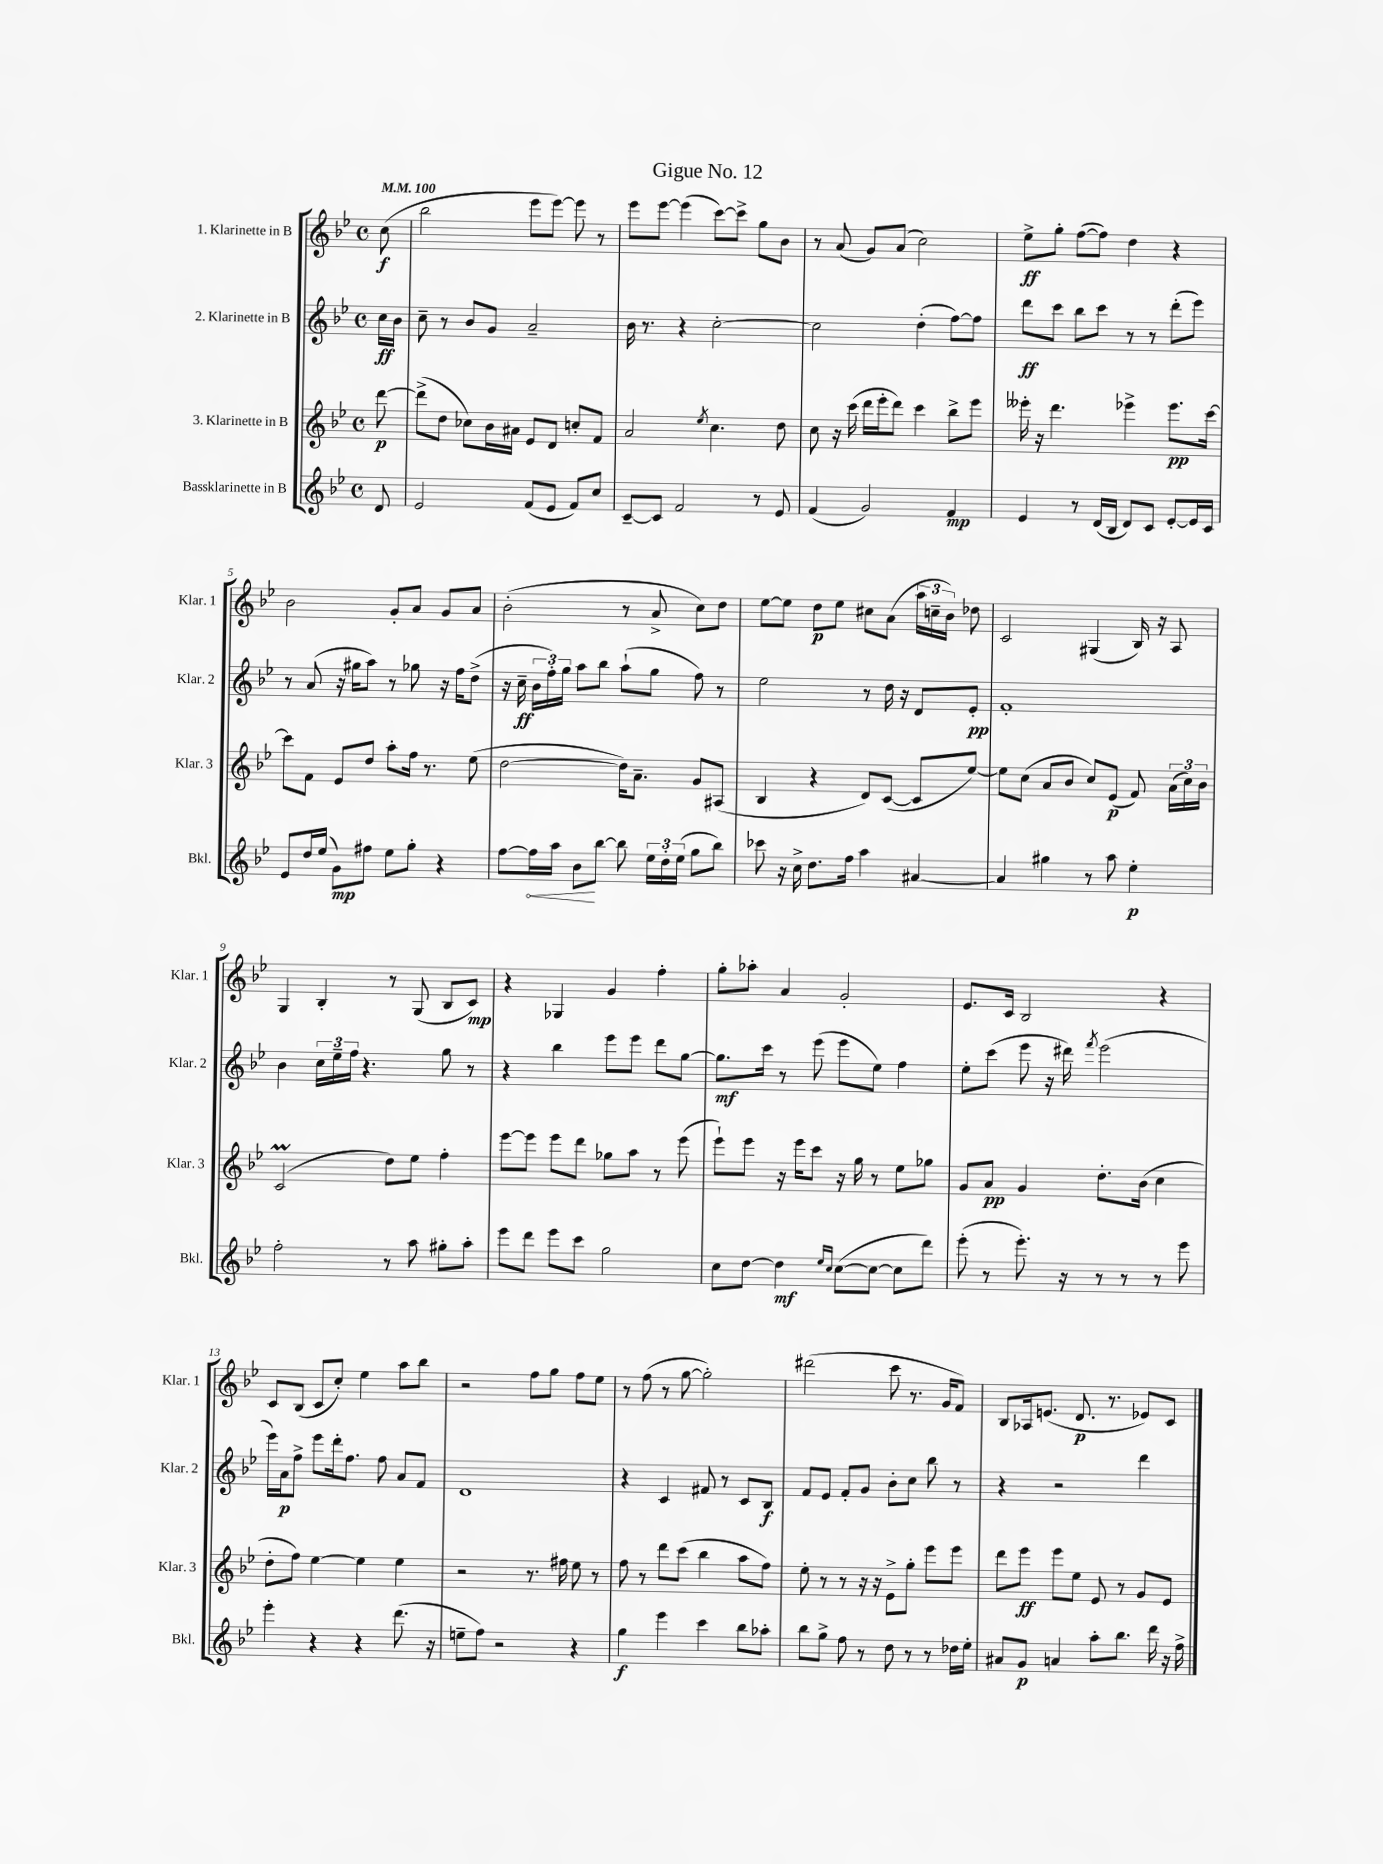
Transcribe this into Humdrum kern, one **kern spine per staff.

**kern	**dynam	**kern	**dynam	**kern	**dynam	**kern	**dynam
*part4	*part4	*part3	*part3	*part2	*part2	*part1	*part1
*staff4	*staff4	*staff3	*staff3	*staff2	*staff2	*staff1	*staff1
*I"Bassklarinette in B	*	*I"3. Klarinette in B	*	*I"2. Klarinette in B	*	*I"1. Klarinette in B	*
*I'Bkl.	*	*I'Klar. 3	*	*I'Klar. 2	*	*I'Klar. 1	*
*clefG2	*	*clefG2	*	*clefG2	*	*clefG2	*
*k[b-e-]	*	*k[b-e-]	*	*k[b-e-]	*	*k[b-e-]	*
*M4/4	*	*M4/4	*	*M4/4	*	*M4/4	*
*met(c)	*	*met(c)	*	*met(c)	*	*met(c)	*
*MM100	*	*MM100	*	*MM100	*	*MM100	*
=	=	=	=	=	=	=	=
8d/	.	[8ddd\	p	16cc\LL	ff	(8cc\	f
.	.	.	.	16b-\JJ	.	.	.
=1	=1	=1	=1	=1	=1	=1	=1
2e-/	.	(8ddd^\L]	.	8cc~\	.	2bb-\	.
.	.	8dd\J	.	8r	.	.	.
.	.	8cc-X\L)	.	8b-/L	.	.	.
.	.	16b-\L	.	8g/J	.	.	.
.	.	16a#X\JJ	.	.	.	.	.
(8f/L	.	8e-/L	.	2a~/	.	8eee-\L	.
8e-/J	.	8d/J	.	.	.	[8eee-\J)	.
8f/L)	.	8ccn'/L	.	.	.	8eee-\]	.
8cc/J	.	8f/J	.	.	.	8r	.
=2	=2	=2	=2	=2	=2	=2	=2
[8c~/L	.	2a/	.	16b-\	.	8eee-\L	.
.	.	.	.	8.r	.	.	.
8c/J]	.	.	.	.	.	[8eee-\J	.
2f/	.	.	.	4r	.	(4eee-\]	.
.	.	8qee-/	.	.	.	.	.
.	.	4.cc\	.	[2cc'\	.	[8ccc\L)	.
.	.	.	.	.	.	8ccc^\J]	.
8r	.	.	.	.	.	8gg\L	.
8e-/	.	8dd\	.	.	.	8b-\J	.
=3	=3	=3	=3	=3	=3	=3	=3
(4f/	.	8cc\	.	2cc\]	.	8r	.
.	.	16r	.	.	.	(8a/	.
.	.	(16ccc\	.	.	.	.	.
2g/)	.	16ddd\LL	.	.	.	8g/L)	.
.	.	16eee-'\J	.	.	.	.	.
.	.	8ddd\J)	.	.	.	(8a/J	.
.	.	4ccc\	.	(4dd'\	.	2cc\)	.
4f/	mp	8bb-^\L	.	[8ff\L)	.	.	.
.	.	8eee-\J	.	8ff\J]	.	.	.
=4	=4	=4	=4	=4	=4	=4	=4
4e-/	.	16eee--X'\	.	8ddd\L	ff	8ee-^\L	ff
.	.	16r	.	.	.	.	.
.	.	4.ddd\	.	8ccc\J	.	8gg'\J	.
8r	.	.	.	8bb-\L	.	([8ff\L	.
(16d/LL	.	.	.	8ccc\J	.	8ff\J])	.
16B-/JJ	.	.	.	.	.	.	.
8d/L)	.	4eee-X^\	.	8r	.	4dd\	.
8c/J	.	.	.	8r	.	.	.
[8e-'/L	.	8.eee-\L	pp	(8ddd'\L	.	4r	.
16e-/L]	.	.	.	8eee-\J)	.	.	.
16c/JJ	.	[16ccc\Jk	.	.	.	.	.
!!LO:LB:g=z
=5	=5	=5	=5	=5	=5	=5	=5
8e-/L	.	8ccc\L]	.	8r	.	2b-\	.
16dd/L	.	8f\J	.	(8a/	.	.	.
(16ee-/JJ	.	.	.	.	.	.	.
8g\L)	mp	8e-/L	.	16r	.	.	.
.	.	.	.	16gg#X\KL	.	.	.
8ff#X\J	.	8dd/J	.	8aa\J)	.	.	.
8ee-\L	.	8aa'\L	.	8r	.	8g'/L	.
8gg'\J	.	16ff\Jk	.	8gg-X\	.	8a/J	.
.	.	8.r	.	.	.	.	.
4r	.	.	.	16r	.	8g/L	.
.	.	.	.	16ff\KL	.	.	.
.	.	(8ee-\	.	(8dd^\J	.	8a/J	.
=6	=6	=6	=6	=6	=6	=6	=6
[8ff\L	.	[2dd\	.	16r	.	(2b-'\	.
.	.	.	.	16cc~\	ff	.	.
!	!LO:HP:b	!	!	!	!	!	!
16ff\L]	<	.	.	24b-\LL	.	.	.
.	.	.	.	24ff'\)	.	.	.
16aa\JJ	.	.	.	.	.	.	.
.	.	.	.	24gg\JJ	.	.	.
8b-\L	.	.	.	8aa\L	.	.	.
[8bb-\J	[	.	.	8bb-\J	.	.	.
8bb-\]	.	16dd\KL])	.	(8aa`\L	.	8r	.
.	.	8.a~\J	.	.	.	.	.
24ee-\LL	.	.	.	8gg\J	.	8a^/	.
24dd'\	.	.	.	.	.	.	.
(24ee-\JJ	.	.	.	.	.	.	.
8gg\L	.	8g/L	.	8ff\)	.	8cc\L)	.
8bb-\J)	.	(8A#X/J	.	8r	.	8dd\J	.
=7	=7	=7	=7	=7	=7	=7	=7
8ccc-X\	.	4B-/	.	2ee-\	.	[8ee-\L	.
16r	.	.	.	.	.	8ee-\J]	.
16cc^\	.	.	.	.	.	.	.
8.dd\L	.	4r	.	.	.	8dd\L	p
.	.	.	.	.	.	8ee-\J	.
16ff\Jk	.	.	.	.	.	.	.
4aa\	.	8d/L)	.	8r	.	8cc#X\L	.
.	.	([8c/J	.	16dd\	.	(8a\J	.
.	.	.	.	16r	.	.	.
[4a#X/	.	8c/L]	.	8d/L	.	24aa\LL	.
.	.	.	.	.	.	24ccn~\	.
.	.	.	.	.	.	24b-\JJ)	.
.	.	[8ee-/J)	.	8e-'/J	pp	8dd-X\	.
=8	=8	=8	=8	=8	=8	=8	=8
4a#/]	.	8ee-\L]	.	1f'	.	2c/	.
.	.	(8cc\J	.	.	.	.	.
4gg#X\	.	8a/L	.	.	.	.	.
.	.	8b-/J	.	.	.	.	.
8r	.	8cc/L)	.	.	.	(4G#X/	.
8aa\	.	(8e-/J	p	.	.	.	.
4ee-'\	p	8f/)	.	.	.	16B-/)	.
.	.	.	.	.	.	16r	.
.	.	(24a\LL	.	.	.	8A/	.
.	.	24cc\)	.	.	.	.	.
.	.	24b-\JJ	.	.	.	.	.
!!LO:LB:g=z
=9	=9	=9	=9	=9	=9	=9	=9
2ff'\	.	(2cM/	.	4b-\	.	4G/	.
.	.	.	.	24cc\LL	.	4B-'/	.
.	.	.	.	24ee-~\	.	.	.
.	.	.	.	24ff\JJ	.	.	.
.	.	.	.	4.r	.	.	.
8r	.	8dd\L)	.	.	.	8r	.
8aa\	.	8ee-\J	.	.	.	(8G/	.
8gg#X'\L	.	4ff'\	.	8gg\	.	8B-/L	.
8aa'\J	.	.	.	8r	.	8c/J)	mp
=10	=10	=10	=10	=10	=10	=10	=10
8eee-\L	.	[8eee-\L	.	4r	.	4r	.
8ddd\J	.	8eee-\J]	.	.	.	.	.
8eee-\L	.	8eee-\L	.	4bb-\	.	4G-X/	.
8ccc\J	.	8ddd\J	.	.	.	.	.
2gg\	.	8gg-X\L	.	8eee-\L	.	4g/	.
.	.	8aa\J	.	8eee-\J	.	.	.
.	.	8r	.	8ddd\L	.	4ff'\	.
.	.	(8eee-\	.	[8gg\J	.	.	.
=11	=11	=11	=11	=11	=11	=11	=11
8cc\L	.	8eee-`\L)	.	8.gg\L]	mf	8gg'\L	.
[8dd\J	.	8eee-\J	.	.	.	8aa-X'\J	.
.	.	.	.	16ccc\Jk	.	.	.
4dd\]	mf	16r	.	8r	.	4a/	.
.	.	16eee-\KL	.	.	.	.	.
.	.	8ccc\J	.	(8eee-\	.	.	.
16qqee-/LL	.	.	.	.	.	.	.
16qqcc/JJ	.	.	.	.	.	.	.
([8cc\L	.	16r	.	8eee-\L	.	2g'/	.
.	.	16gg\	.	.	.	.	.
8cc\J_	.	8r	.	8ee-\J)	.	.	.
8cc\L]	.	8ee-\L	.	4ff\	.	.	.
8ddd\J)	.	8gg-X\J	.	.	.	.	.
=12	=12	=12	=12	=12	=12	=12	=12
(8eee-'\	.	8g/L	.	8ee-'\L	.	8.e-/L	.
8r	.	8a/J	pp	(8ccc\J	.	.	.
.	.	.	.	.	.	16c/Jk	.
8.eee-'\)	.	4g/	.	8eee-\	.	2B-/	.
.	.	.	.	16r	.	.	.
16r	.	.	.	16ddd#X\)	.	.	.
.	.	.	.	8qfff/	.	.	.
8r	.	8.dd'\L	.	(2eee-\	.	.	.
8r	.	.	.	.	.	.	.
.	.	(16b-\Jk	.	.	.	.	.
8r	.	4cc\	.	.	.	4r	.
8eee-\	.	.	.	.	.	.	.
!!LO:LB:g=z
=13	=13	=13	=13	=13	=13	=13	=13
4eee-'\	.	8dd'\L	.	16eee-\LL)	.	8c/L	.
.	.	.	.	16a\J	p	.	.
.	.	8ff\J)	.	8ff^\J	.	(8B-/J	.
4r	.	[4ee-\	.	8eee-\L	.	8c/L	.
.	.	.	.	16ddd'\k	.	8cc'/J)	.
.	.	.	.	8.ff\J	.	.	.
4r	.	4ee-\]	.	.	.	4ee-\	.
.	.	.	.	8ff\	.	.	.
(8.ddd\	.	4ee-\	.	8a/L	.	8aa\L	.
.	.	.	.	8f/J	.	8bb-\J	.
16r	.	.	.	.	.	.	.
=14	=14	=14	=14	=14	=14	=14	=14
8een~\L	.	2r	.	1d	.	2r	.
8ff\J)	.	.	.	.	.	.	.
2r	.	.	.	.	.	.	.
.	.	8.r	.	.	.	8ff\L	.
.	.	.	.	.	.	8gg\J	.
.	.	16ff#X\	.	.	.	.	.
4r	.	8ee-\	.	.	.	8ff\L	.
.	.	8r	.	.	.	8ee-\J	.
=15	=15	=15	=15	=15	=15	=15	=15
4gg\	f	8ff\	.	4r	.	8r	.
.	.	8r	.	.	.	(8ff\	.
4eee-\	.	8ddd\L	.	4c/	.	8r	.
.	.	(8ccc\J	.	.	.	[8gg\	.
4ccc\	.	4bb-\	.	8f#X/	.	2gg'\])	.
.	.	.	.	8r	.	.	.
8bb-\L	.	8aa\L	.	8c/L	.	.	.
8aa-X'\J	.	8ff\J)	.	8B-/J	f	.	.
=16	=16	=16	=16	=16	=16	=16	=16
8bb-\L	.	8ee-'\	.	8f/L	.	(2ddd#X\	.
8gg^\J	.	8r	.	8e-/J	.	.	.
8ff\	.	8r	.	8f'/L	.	.	.
8r	.	16r	.	8g/J	.	.	.
.	.	16r	.	.	.	.	.
8dd\	.	8e-^\L	.	8b-'\L	.	8ccc\	.
8r	.	8gg'\J	.	8cc\J	.	8.r	.
8r	.	8eee-\L	.	8bb-\	.	.	.
.	.	.	.	.	.	16g/KL	.
16dd-X\LL	.	8eee-\J	.	8r	.	8f/J)	.
16ee-'\JJ	.	.	.	.	.	.	.
=17	=17	=17	=17	=17	=17	=17	=17
8a#X/L	.	8ddd\L	.	4r	.	8B-/L	.
8g/J	p	8eee-\J	ff	.	.	16A-X/k	.
.	.	.	.	.	.	(8.en/J	.
4an/	.	8eee-\L	.	2r	.	.	.
.	.	8ee-\J	.	.	.	8.d/	p
8aa'\L	.	8e-/	.	.	.	.	.
.	.	.	.	.	.	8.r	.
8.bb-\J	.	8r	.	.	.	.	.
.	.	8g/L	.	4ddd\	.	8e-X/L)	.
16ddd\	.	.	.	.	.	.	.
16r	.	8e-/J	.	.	.	8c/J	.
16ff^\	.	.	.	.	.	.	.
==	==	==	==	==	==	==	==
*-	*-	*-	*-	*-	*-	*-	*-
